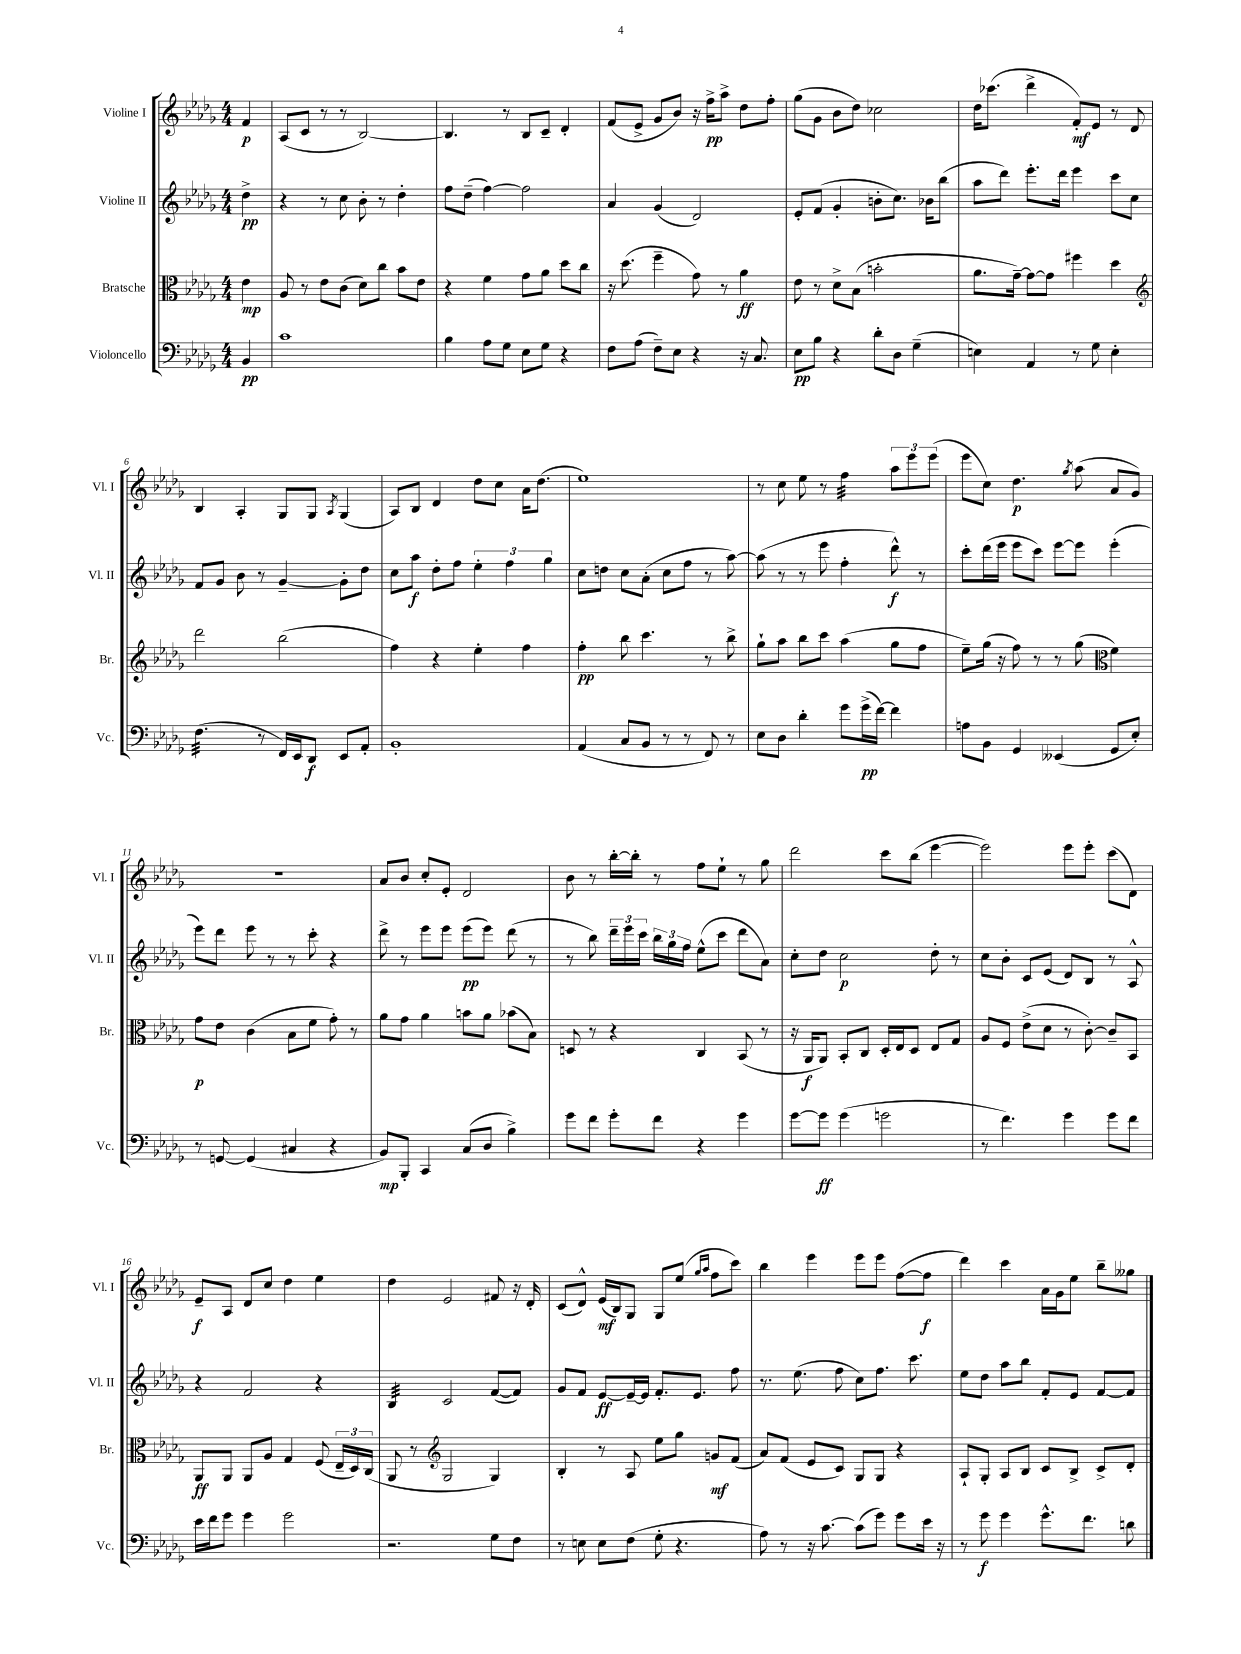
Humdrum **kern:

**kern	**kern	**kern	**kern
*staff4	*staff3	*staff2	*staff1
*clefF4	*clefC3	*clefG2	*clefG2
*k[b-e-a-d-g-]	*k[b-e-a-d-g-]	*k[b-e-a-d-g-]	*k[b-e-a-d-g-]
*M4/4	*M4/4	*M4/4	*M4/4
4BB-	4e-	4dd-^	4f
=	=	=	=
1c	8A-	4r	(8A-
.	8r	.	8c
.	8e-	8r	8r
.	(8c	8cc	8r
.	8d-)	8b-'	[2B-)
.	8cc	8r	.
.	8b-	4dd-'	.
.	8e-	.	.
=	=	=	=
4B-	4r	8ff	4.B-]
.	.	(8dd-~	.
8A-	4f	[4ff)	.
8G-	.	.	8r
8E-	8g-	2ff]	8B-
8G-	8a-	.	8c~
4r	8dd-	.	4d-'
.	8cc	.	.
=	=	=	=
8F	16r	4a-	(8f
.	(8.dd-	.	.
(8A-	.	.	8e-^
8F~)	4ff~	(4g-	8g-
8E-	.	.	8b-)
4r	8g-)	2d-)	16r
.	.	.	16ff^
.	8r	.	8aa-^
16r	4a-	.	8dd-
8.C	.	.	.
.	.	.	8ff'
=	=	=	=
8E-	8e-	8e-'	(8gg-
8B-	8r	(8f	8g-
4r	8d-^	4g-'	8b-
.	(8B-	.	8dd-)
8d-'	2b'	8b'	2cc-
8D-	.	8.cc)	.
(4G-~	.	.	.
.	.	16b-	.
.	.	(8bb-	.
=	=	=	=
4E)	8.a-	8aa-	16dd-
.	.	.	(8.ccc-
.	.	8ddd-)	.
.	[16g-~)	.	.
4AA-	8g-_	8.eee-'	4ddd-^
.	8g-]	.	.
.	.	16ddd-	.
8r	4ff#	4eee-	8f')
8G-	.	.	8e-
4E'	4dd-	8ccc	8r
.	.	8cc	8d-
=	=	=	=
*	*clefG2	*	*
(4.F	2ddd-	8f	4B-
.	.	8g-	.
.	.	8b-	4A-'
8r	.	8r	.
16FF)	(2bb-	[4g-~	8G-
16EE-	.	.	.
8DD-	.	.	8G-
.	.	.	8qA-
8EE-	.	8g-']	(4G-
8AA-'	.	8dd-	.
=	=	=	=
1BB-'	4ff)	8cc	8A-)
.	.	8aa-	8B-
.	4r	8dd-'	4d-
.	.	8ff	.
.	4ee-'	6ee-'	8dd-
.	.	.	8cc
.	.	6ff	.
.	4ff	.	16a-
.	.	.	(8.dd-
.	.	6gg-	.
=	=	=	=
(4AA-	4ff'	8cc	1ee-)
.	.	8dd	.
8C	8bb-	8cc	.
8BB-	4.ccc	(8a-'	.
8r	.	8cc	.
8r	.	8ff	.
8FF)	8r	8r	.
8r	8bb-^	[8aa-)	.
=	=	=	=
8E-	8gg-`	(8aa-]	8r
8D-	8aa-	8r	8cc
4d-'	8bb-	8r	8ee-
.	8ccc	8eee-	8r
8g-	(4aa-	4ff'	4ff
(16g-^	.	.	.
[16f)	.	.	.
4f]	8gg-	8ddd-^^)	12aa-
.	.	.	12eee-
.	8ff	8r	.
.	.	.	(12eee-
=	=	=	=
8A	8ee-~)	8ccc'	8eee-
8BB-	(16gg-	(16ddd-	8cc)
.	16r	16eee-	.
4GG-	8ff)	8eee-	4.dd-
.	8r	8ccc)	.
(4EE--	8r	[8eee-	.
.	.	.	8qgg-
.	(8gg-	8eee-]	(8aa-
*	*clefC3	*	*
8GG-	4f)	(4eee-'	8a-
8E-')	.	.	8g-)
=	=	=	=
8r	8g-	8eee-)	1r
[8GG	8e-	8ddd-	.
(4GG]	(4c	8eee-	.
.	.	8r	.
4C#	8B-	8r	.
.	8f	8ccc'	.
4r	8g-')	4r	.
.	8r	.	.
=	=	=	=
8BB-)	8a-	8ddd-^	8a-
8BBB-'	8g-	8r	8b-
4CC	4a-	8eee-	8cc'
.	.	8eee-	8e-'
(8C	8b	(8eee-	2d-
8D-	8a-	8eee-)	.
4B-^)	(8b-	(8ddd-	.
.	8B-)	8r	.
=	=	=	=
8g-	8D	8r	8b-
8f	8r	8bb-)	8r
8g-'	4r	24ddd-~	[16bb-'
.	.	24eee-	.
.	.	.	16bb-']
.	.	24ccc	.
8f	.	24bb-	8r
.	.	24gg-	.
.	.	24ff	.
4r	4C	(8ee-^^	8ff
.	.	8ccc	8ee-`
4g-	(8BB-	8ddd-	8r
.	8r	8a-)	8gg-
=	=	=	=
[8g-	16r	8cc'	2ddd-
.	16AA-	.	.
8g-]	8AA-)	8dd-	.
(4g-	8BB-'	2cc	.
.	8C	.	.
2g	16D-'	.	8ccc
.	16E-	.	.
.	8D-	.	(8bb-
.	8E-	8dd-'	[4eee-
.	8G-	8r	.
=	=	=	=
8r	8A-	8cc	2eee-])
4.f)	8F	8b-'	.
.	(8e-^	8c	.
.	8d-	(8e-	.
4g-	8r	8d-)	8eee-
.	[8c')	8B-	8eee-'
8g-	8c~]	8r	(8ccc
8f	8BB-	8A-^^	8d-)
=	=	=	=
16e-	8AA-	4r	8e-~
16f	.	.	.
8g-	8AA-	.	8A-
4g-	8AA-	2f	8d-
.	8A-	.	8cc
2g-	4G-	.	4dd-
.	(8F	4r	4ee-
.	24E-~	.	.
.	24D-)	.	.
.	(24C	.	.
=	=	=	=
2.r	8AA-	4B-	4dd-
.	8r	.	.
*	*clefG2	*	*
.	2G-	2c	2e-
8G-	4G-)	([8f	8f#
8F	.	8f])	16r
.	.	.	16d-'
=	=	=	=
8r	4B-'	8g-	(8c
8E	.	8f	8d-^^)
8E	8r	[8e-	(16e-
.	.	.	16B-)
(8F	8A-	16e-~_	8G-
.	.	16e-]	.
8G-'	8ee-	8.f'	8G-
4.r	8gg-	.	(8ee-
.	.	8.e-	.
.	.	.	16qqgg-
.	.	.	16qqaa-
.	8g	.	8ff
.	(8f	8ff	8ccc)
=	=	=	=
8A-)	8a-)	8.r	4bb-
8r	(8f	.	.
.	.	(8.ee-	.
16r	8e-	.	4eee-
[8.c	.	.	.
.	8c)	8ff	.
(8c]	8G-	8cc)	8eee-
8g-)	8G-	8.ff	8eee-
8g-	4r	.	([8ff
.	.	8.ccc	.
16e-	.	.	8ff]
16r	.	.	.
=	=	=	=
8r	8A-`	8ee-	4ddd-)
8g-	8G-'	8dd-	.
4g-	8A-	8aa-	4ccc
.	8B-	8bb-	.
8.g-^^	8c	8f'	16a-
.	.	.	16g-
.	8B-^	8e-	8ee-
8.f	.	.	.
.	8c^	[8f	8bb-~
8d	8d-'	8f]	8gg--
==	==	==	==
*-	*-	*-	*-
